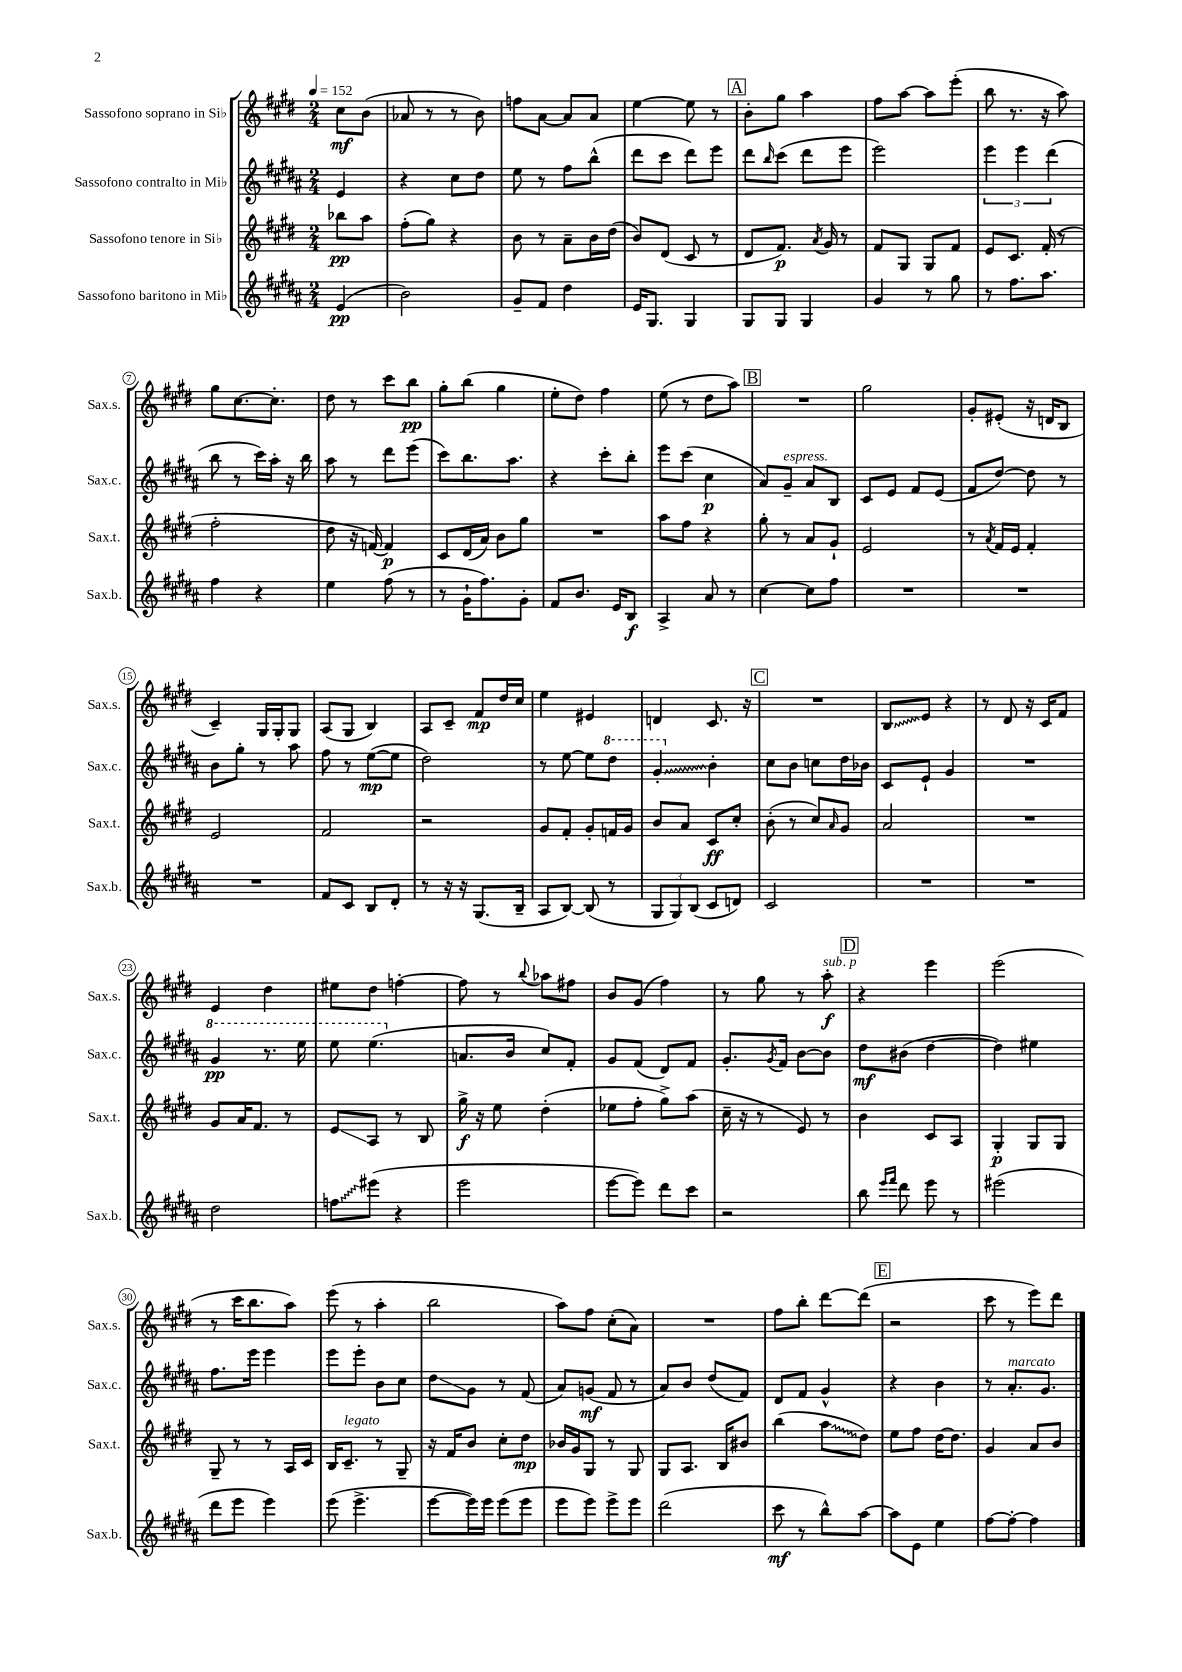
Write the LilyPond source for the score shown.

<<
\new StaffGroup <<
\new Staff = "s0" \with { instrumentName = "Sassofono soprano in Sib" shortInstrumentName = "Sax.s." } {
    \clef treble \key e \major \numericTimeSignature \time 2/4 \partial 4 \tempo 4 = 152
    cis''8\mf b'8( |
    aes'8 r8 r8 b'8) |
    f''8 a'8~ a'8 a'8 |
    e''4~ e''8 r8 |
    \mark \markup { \box "A" } b'8-. gis''8 a''4 |
    fis''8 a''8~ a''8 e'''8-.( |
    b''8 r8. r16 a''8) |
    gis''8 cis''8.~ cis''8.-. |
    dis''8 r8 cis'''8 b''8\pp |
    gis''8-. b''8( gis''4 |
    e''8-. dis''8) fis''4 |
    e''8( r8 dis''8 a''8) |
    \mark \markup { \box "B" } R2 |
    gis''2 |
    gis'8-. eis'8-.( r16 d'16 b8 |
    cis'4--) gis16 gis16-. gis8 |
    a8( gis8 b4) |
    a8 cis'8-- fis'8\mp dis''16 cis''16 |
    e''4 eis'4 |
    d'4 cis'8. r16 |
    \mark \markup { \box "C" } R2 |
    \once \override Glissando.style = #'zigzag b8\glissando e'8 r4 |
    r8 dis'8 r16 cis'16 fis'8 |
    e'4 dis''4 |
    eis''8 dis''8 f''4~-. |
    f''8 r8 \appoggiatura { b''8 } aes''8 fis''8 |
    b'8 gis'8( fis''4) |
    r8 gis''8 r8 a''8-.\f^\markup { \italic "sub. p" } |
    \mark \markup { \box "D" } r4 e'''4 |
    e'''2( |
    r8 cis'''16 b''8. a''8) |
    e'''8( r8 a''4-. |
    b''2 |
    a''8) fis''8 cis''8-.( a'8) |
    R2 |
    fis''8 b''8-. dis'''8~ dis'''8( |
    \mark \markup { \box "E" } r2 |
    cis'''8 r8 e'''8) dis'''8 \bar "|." |
}
\new Staff = "s1" \with { instrumentName = "Sassofono contralto in Mib" shortInstrumentName = "Sax.c." } {
    \clef treble \key b \major \numericTimeSignature \time 2/4 \partial 4
    e'4 |
    r4 cis''8 dis''8 |
    e''8 r8 fis''8 b''8-^( |
    dis'''8 cis'''8 dis'''8) e'''8 |
    \mark \markup { \box "A" } dis'''8 \grace { b''16 } cis'''8( dis'''8 e'''8 |
    e'''2) |
    \tuplet 3/2 { e'''4 e'''4 dis'''4( } |
    b''8 r8 cis'''16) ais''16-. r16 b''16 |
    ais''8 r8 dis'''8 e'''8( |
    cis'''8) b''8. ais''8. |
    r4 cis'''8-. b''8-. |
    e'''8 cis'''8( cis''4\p |
    \mark \markup { \box "B" } ais'8) gis'8--^\markup { \italic "espress." } ais'8 b8 |
    cis'8 e'8 fis'8 e'8( |
    fis'8 dis''8~) dis''8 r8 |
    b'8 gis''8-. r8 ais''8 |
    fis''8 r8 e''8~\mp( e''8 |
    dis''2) |
    r8 e''8~ e''8 \ottava #1 dis'''8 |
    \once \override Glissando.style = #'zigzag gis''4-.\glissando \ottava #0 b'4-. |
    \mark \markup { \box "C" } cis''8 b'8 c''8 dis''16 bes'16 |
    cis'8 e'8-! gis'4 |
    R2 |
    \ottava #1 gis''4\pp r8. e'''16 |
    e'''8 e'''4.( \ottava #0 |
    a'8. b'16 cis''8) fis'8-. |
    gis'8 fis'8( dis'8) fis'8 |
    gis'8.-. \acciaccatura { gis'8 } fis'16 b'8~ b'8 |
    \mark \markup { \box "D" } dis''8\mf bis'8( dis''4~ |
    dis''4) eis''4 |
    fis''8. e'''16 e'''4 |
    e'''8 e'''8-. b'8 cis''8 |
    dis''8\glissando gis'8 r8 fis'8( |
    ais'8) g'8\mf( fis'8 r8 |
    ais'8) b'8 dis''8( fis'8) |
    dis'8 fis'8 gis'4-^ |
    \mark \markup { \box "E" } r4 b'4 |
    r8 ais'8.-.^\markup { \italic "marcato" } gis'8. \bar "|." |
}
\new Staff = "s2" \with { instrumentName = "Sassofono tenore in Sib" shortInstrumentName = "Sax.t." } {
    \clef treble \key e \major \numericTimeSignature \time 2/4 \partial 4
    bes''8\pp a''8 |
    fis''8-.( gis''8) r4 |
    b'8 r8 a'8-- b'16 dis''16( |
    b'8) dis'8( cis'8 r8 |
    \mark \markup { \box "A" } dis'8 fis'8.\p) \acciaccatura { a'8 } gis'16 r8 |
    fis'8 gis8 gis8 fis'8 |
    e'8 cis'8. fis'16-.( r8 |
    fis''2-. |
    dis''8 r16 f'16~) f'4\p |
    cis'8 dis'16( a'16) b'8 gis''8 |
    R2 |
    a''8 fis''8 r4 |
    \mark \markup { \box "B" } gis''8-. r8 a'8 gis'8-! |
    e'2 |
    r8 \acciaccatura { a'8 } fis'16 e'16 fis'4-. |
    e'2 |
    fis'2 |
    r2 |
    gis'8 fis'8-. gis'8-. f'16 gis'16 |
    b'8 a'8 cis'8\ff cis''8-. |
    \mark \markup { \box "C" } b'8-.( r8 cis''8) \grace { a'16 } gis'8 |
    a'2 |
    R2 |
    gis'8 a'16 fis'8. r8 |
    e'8\glissando a8 r8 b8 |
    gis''16->\f r16 e''8 dis''4-.( |
    ees''8 fis''8-. gis''8->) a''8( |
    cis''16-- r16 r8 e'8) r8 |
    \mark \markup { \box "D" } b'4 cis'8 a8 |
    gis4-.\p gis8 gis8 |
    gis8-- r8 r8 a16 cis'16 |
    b16 cis'8.--^\markup { \italic "legato" } r8 gis8-- |
    r16 fis'16 b'8 cis''8-. dis''8\mp |
    bes'16 gis'16 gis8 r8 gis8 |
    gis8 a8. b16 bis'8 |
    b''4( \once \override Glissando.style = #'zigzag a''8\glissando dis''8) |
    \mark \markup { \box "E" } e''8 fis''8 dis''16~ dis''8. |
    gis'4 a'8 b'8 \bar "|." |
}
\new Staff = "s3" \with { instrumentName = "Sassofono baritono in Mib" shortInstrumentName = "Sax.b." } {
    \clef treble \key b \major \numericTimeSignature \time 2/4 \partial 4
    e'4\pp( |
    b'2) |
    gis'8-- fis'8 dis''4 |
    e'16 gis8. gis4 |
    \mark \markup { \box "A" } gis8 gis8 gis4 |
    gis'4 r8 gis''8 |
    r8 fis''8. ais''8. |
    fis''4 r4 |
    e''4 fis''8( r8 |
    r8 gis'16-! fis''8.) gis'8-. |
    fis'8 b'8. e'16 b8\f |
    ais4-> ais'8 r8 |
    \mark \markup { \box "B" } cis''4~ cis''8 fis''8 |
    R2 |
    R2 |
    R2 |
    fis'8 cis'8 b8 dis'8-. |
    r8 r16 r16 gis8.( b16-- |
    ais8 b8~) b8( r8 |
    \tuplet 3/2 { gis8 gis8) b8( } cis'8 d'8) |
    \mark \markup { \box "C" } cis'2 |
    R2 |
    R2 |
    dis''2 |
    \once \override Glissando.style = #'zigzag f''8\glissando eis'''8( r4 |
    e'''2 |
    e'''8~ e'''8) dis'''8 cis'''8 |
    r2 |
    \mark \markup { \box "D" } b''8 \grace { e'''16 fis'''16 } dis'''8 e'''8 r8 |
    eis'''2( |
    dis'''8 e'''8 e'''4) |
    e'''8( e'''4.-> |
    e'''8~ e'''16) e'''16 e'''8( e'''8 |
    e'''8 e'''8) e'''8-> e'''8 |
    dis'''2( |
    cis'''8\mf r8 b''8-^) ais''8~ |
    \mark \markup { \box "E" } ais''8 e'8 e''4 |
    fis''8~ fis''8~-. fis''4 \bar "|." |
}
>>
>>
\layout { \context { \Score \override BarNumber.stencil = #(make-stencil-circler 0.1 0.3 ly:text-interface::print) } }
